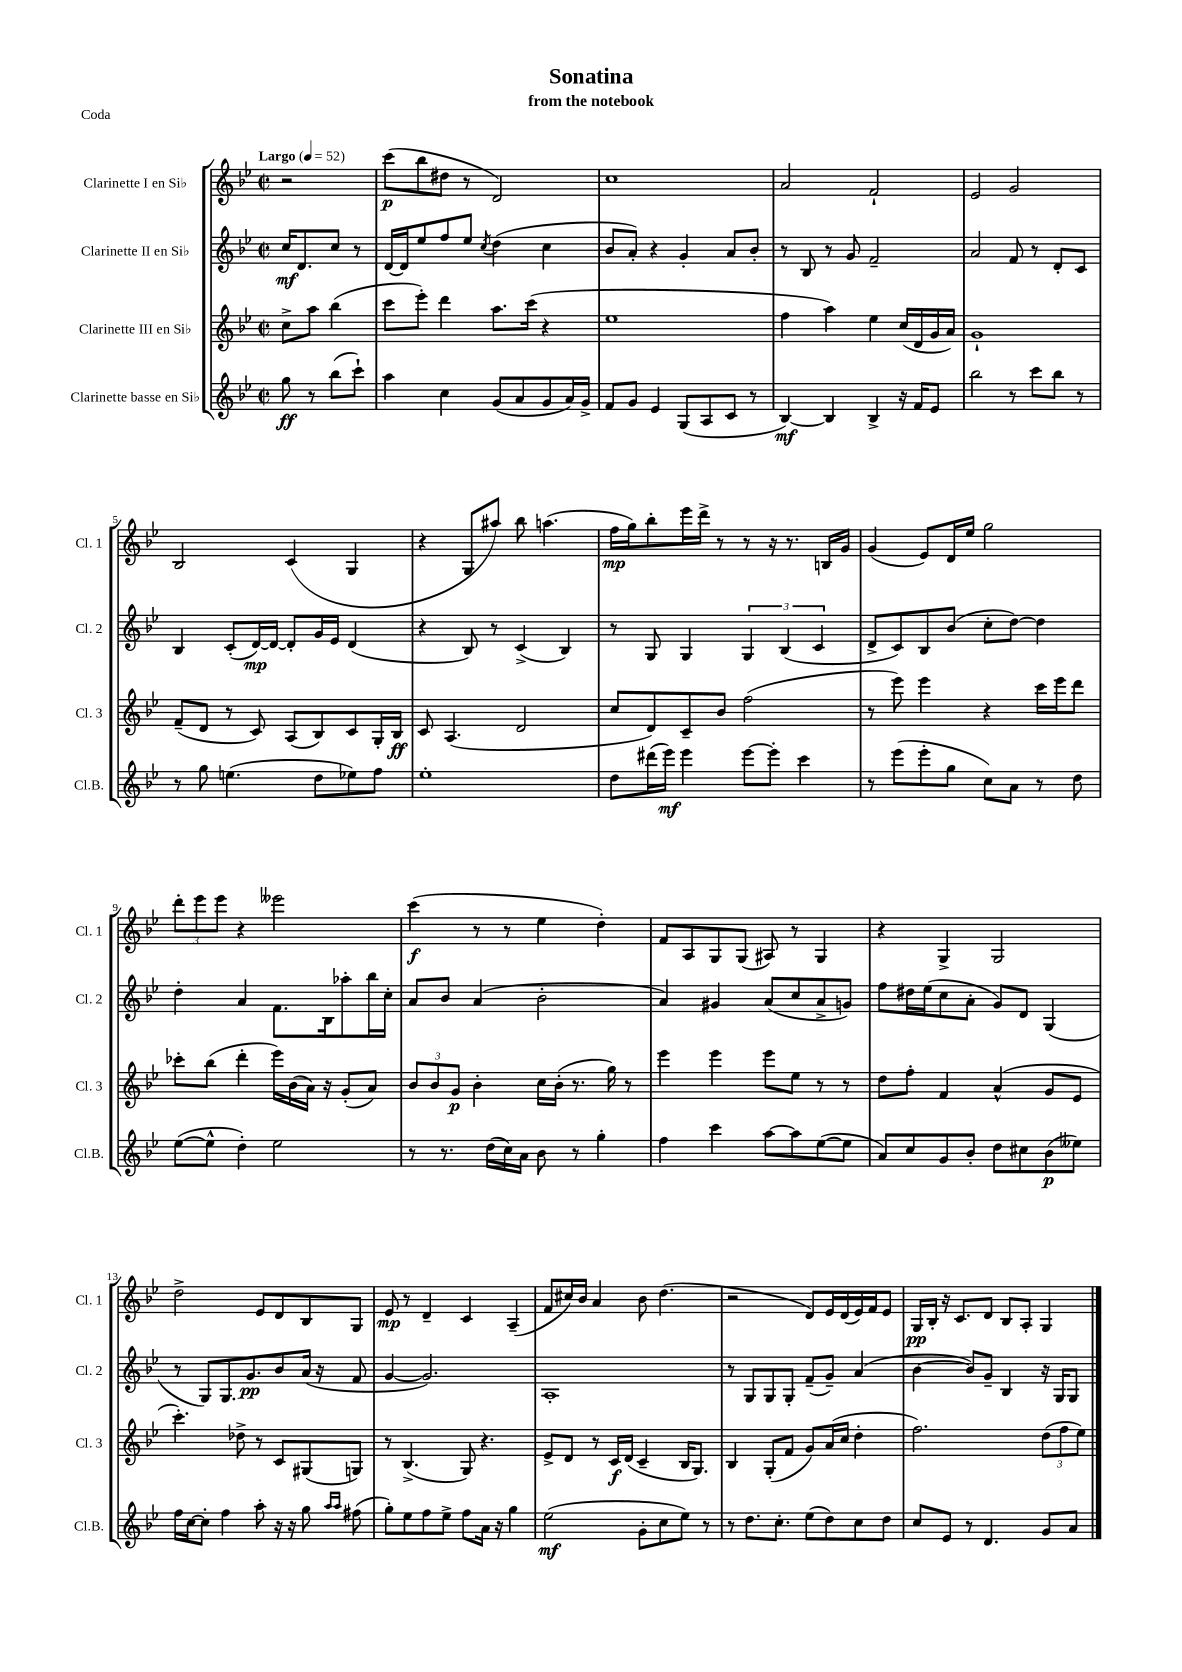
\header { title = "Sonatina" subtitle = "from the notebook" piece = "Coda" }
<<
\new StaffGroup <<
\new Staff = "s0" \with { instrumentName = "Clarinette I en Sib" shortInstrumentName = "Cl. 1" } {
    \clef treble \key bes \major \defaultTimeSignature \time 2/2 \partial 2 \tempo "Largo" 4 = 52
    r2 |
    c'''8\p( bes''8 dis''8 r8 d'2) |
    c''1 |
    a'2 f'2-! |
    ees'2 g'2 |
    bes2 c'4( g4 |
    r4 g8 ais''8) bes''8 a''4.( |
    f''16\mp g''16) bes''8-. ees'''16 d'''16-> r8 r8 r16 r8. b16 g'16 |
    g'4( ees'8) d'16 ees''16 g''2 |
    \tuplet 3/2 { d'''8-. ees'''8 ees'''8 } r4 eeses'''2 |
    c'''4\f( r8 r8 ees''4 d''4-.) |
    f'8 a8 g8 g8( ais8) r8 g4 |
    r4 g4-> g2 |
    d''2-> ees'8 d'8 bes8 g8 |
    ees'8\mp r8 d'4-- c'4 a4--( |
    f'8 cis''16) bes'16 a'4 bes'8 d''4.( |
    r2 d'8) ees'16 d'16( ees'16) f'16 ees'8 |
    g16\pp bes16-. r16 c'8. d'8 bes8 a8-. g4 \bar "|." |
}
\new Staff = "s1" \with { instrumentName = "Clarinette II en Sib" shortInstrumentName = "Cl. 2" } {
    \clef treble \key bes \major \defaultTimeSignature \time 2/2 \partial 2
    c''16\mf d'8. c''8 r8 |
    d'16~ d'16 ees''8 f''8 ees''8 \acciaccatura { c''8 } d''4( c''4 |
    bes'8 a'8-.) r4 g'4-. a'8 bes'8-. |
    r8 bes8 r8 g'8 f'2-- |
    a'2 f'8 r8 d'8-. c'8 |
    bes4 c'8-.( d'16~\mp) d'16~ d'8-. g'16 ees'16 d'4( |
    r4 bes8) r8 c'4->( bes4) |
    r8 g8 g4 \tuplet 3/2 { g4 bes4( c'4 } |
    d'8-> c'8) bes8 bes'8( c''8-. d''8~) d''4 |
    d''4-. a'4 f'8. bes16 aes''8-. bes''16 c''16-. |
    a'8 bes'8 a'4( bes'2-. |
    a'4) gis'4 a'8( c''8 a'8-> g'8) |
    f''8 dis''16 ees''16( c''8 a'8-. g'8) d'8 g4( |
    r8 g8) g8. g'8.\pp bes'8 a'16( r16 f'8 |
    g'4~ g'2.) |
    a1-. |
    r8 g8 g8 g8-. f'8--( g'8--) a'4( |
    bes'4~ bes'8) g'8-- bes4 r16 g16 g8 \bar "|." |
}
\new Staff = "s2" \with { instrumentName = "Clarinette III en Sib" shortInstrumentName = "Cl. 3" } {
    \clef treble \key bes \major \defaultTimeSignature \time 2/2 \partial 2
    c''8-> a''8 bes''4( |
    c'''8 ees'''8-.) d'''4 a''8. c'''16( r4 |
    ees''1 |
    f''4 a''4) ees''4 c''16( d'16 g'16 a'16) |
    g'1-! |
    f'8--( d'8 r8 c'8) a8( bes8) c'8 g16-. bes16\ff |
    c'8 a4.( d'2 |
    c''8 d'8) c'8-- bes'8 f''2( |
    r8 ees'''8) ees'''4 r4 c'''16 ees'''16 d'''8 |
    ces'''8-. bes''8( d'''4-. ees'''16) bes'16( a'16) r16 g'8-.( a'8) |
    \tuplet 3/2 { bes'8 bes'8 g'8\p } bes'4-. c''16 bes'16-.( r8. g''16) r8 |
    ees'''4 ees'''4 ees'''8 ees''8 r8 r8 |
    d''8 f''8-. f'4 a'4-^( g'8 ees'8 |
    c'''4.-.) des''8-> r8 c'8 gis8( g8) |
    r8 bes4.->( g8) r4. |
    ees'8-> d'8 r8 c'16\f d'16( c'4-- bes16 g8.) |
    bes4 g8-.( f'8 g'8) a'16( c''16 d''4-. |
    f''2.) \tuplet 3/2 { d''8( f''8 ees''8) } \bar "|." |
}
\new Staff = "s3" \with { instrumentName = "Clarinette basse en Sib" shortInstrumentName = "Cl.B." } {
    \clef treble \key bes \major \defaultTimeSignature \time 2/2 \partial 2
    g''8\ff r8 bes''8( c'''8-!) |
    a''4 c''4 g'8( a'8 g'8 a'16) g'16-> |
    f'8 g'8 ees'4 g8( a8 c'8 r8 |
    bes4~\mf) bes4 bes4-> r16 f'16 ees'8 |
    bes''2 r8 c'''8 bes''8 r8 |
    r8 g''8 e''4.( d''8 ees''8) f''8 |
    ees''1-. |
    d''8 dis'''16( ees'''16\mf) ees'''4 ees'''8~ ees'''8-. c'''4 |
    r8 ees'''8( ees'''8-. g''8 c''8) a'8 r8 d''8 |
    ees''8~( ees''8-^ d''4-.) ees''2 |
    r8 r8. d''16( c''16) a'16 bes'8 r8 g''4-. |
    f''4 c'''4 a''8~ a''8 ees''8~( ees''8 |
    a'8) c''8 g'8 bes'8-. d''8 cis''8 bes'8\p( eeses''8) |
    f''16 c''16~ c''8-. f''4 a''8-. r16 r16 g''8 \grace { a''16 a''16 } fis''8( |
    g''8-.) ees''8 f''8 ees''8-> f''8 a'16 r16 g''4 |
    ees''2\mf( g'8-. c''8 ees''8) r8 |
    r8 d''8. c''8.-. ees''8( d''8) c''8 d''8 |
    c''8 ees'8 r8 d'4. g'8 a'8 \bar "|." |
}
>>
>>
